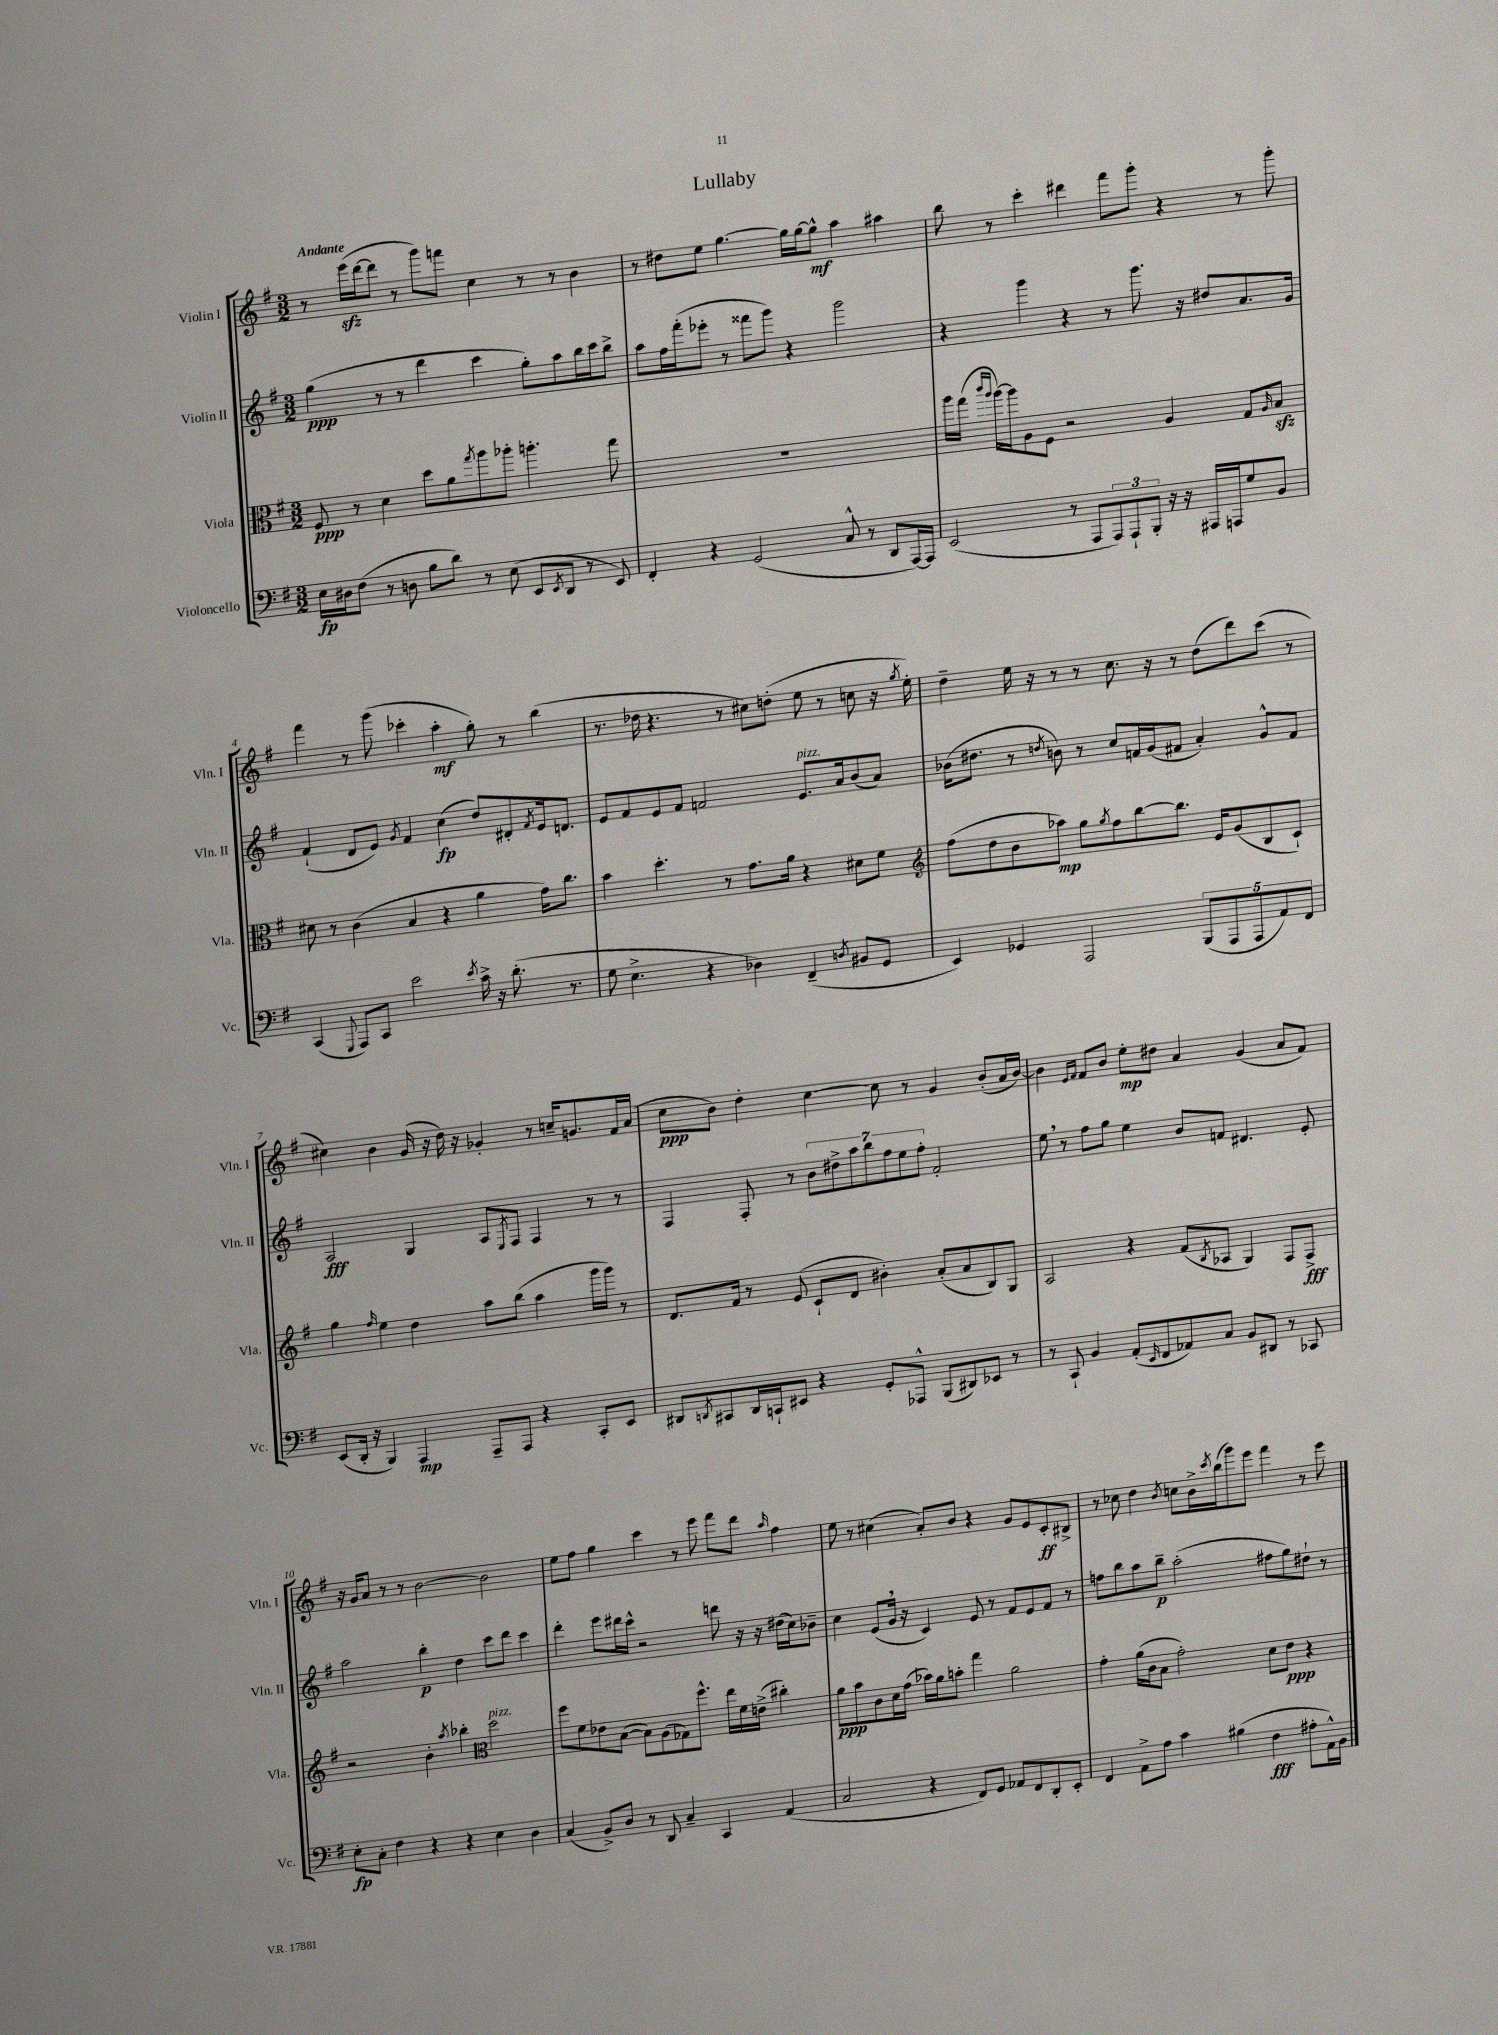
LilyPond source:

\header { title = "Lullaby" }
<<
\new StaffGroup <<
\new Staff = "s0" \with { instrumentName = "Violin I" shortInstrumentName = "Vln. I" } {
    \clef treble \key g \major \numericTimeSignature \time 3/2 \tempo "Andante"
    r8 e'''16\sfz( d'''16~ d'''8 r8 g'''8) f'''8 c''4 r8 r8 b'4 |
    r8 dis''8 e''8 g''4.~ g''16 g''16~ g''8-^\mf a''4 ais''4 |
    b''8 r8 c'''4-. dis'''4 fis'''8 g'''8-. r4 r8 g'''8-. |
    fis'''4 r8 g'''8( ces'''4-. a''4-.\mf g''8-.) r8 b''4( |
    r8. des''16 r4. r8 cis''8) d''8-.( e''8 r8 c''8 r16 \acciaccatura { g''8 } e''16-.) |
    d''4-- e''16 r16 r8 r8 c''8. r16 r8 d''8( d'''8) c'''8( r8 |
    cis''4) b'4 g'16( r16 d''16) r16 ges'4-. r8 c''16-- g'8. fis'16 a'16( |
    c''8\ppp b'8) d''4-. c''4~ c''8 r8 g'4 b'8-.( a'16 b'16~) |
    b'4 \grace { e'16 fis'16 } fis'8 b'8 e''8-.\mp dis''8 a'4 g'4( a'8 fis'8) |
    r16 g'16 a'8 r8 r8 b'2~ b'2 |
    e''8 fis''8 g''4 c'''4 r8 e'''8 fis'''8 d'''8 \grace { a''16 } fis''4 |
    e''8 r8 cis''4( a'8-.) b'8 r4 g'8 e'8 c'8-.\ff bis8-> |
    r8 ces''8 d''4 \acciaccatura { b'8 } c''8 b'16-> \acciaccatura { c'''8 } b''16( g'''8) e'''8 fis'''4 r8 e'''8 \bar "|." |
}
\new Staff = "s1" \with { instrumentName = "Violin II" shortInstrumentName = "Vln. II" } {
    \clef treble \key g \major \numericTimeSignature \time 3/2
    g''4\ppp( r8 r8 d'''4 c'''4 g''8-.) a''8 b''16 c'''16 b''8-> |
    a''8 fis''16 fis'''16-.( ees'''8-. r8 fisis'''8 g'''8) r4 g'''2 |
    r4 g'''4 r4 r8 g'''8. r16 dis''8 a'8. g'16 |
    fis'4-!( d'8 e'8) \acciaccatura { g'8 } fis'4 c''4\fp( d''8) dis'8-. \acciaccatura { fis'8 } e'16 d'8. |
    e'8 fis'8 e'8 fis'8 f'2 e'8.^\markup { \italic "pizz." } a'16 b'8( a'8) |
    bes'16( dis''8. r8 \acciaccatura { d''8 } b'8) r8 c''8 f'16 g'16( fis'8 a'4-.) g'8-^ fis'8 |
    a2\fff g4 a8 \acciaccatura { e8 } fis8 fis4 r8 r8 |
    fis4 fis8-. r8 \tuplet 7/4 { b'8 dis''8-> a''8 b''8 fis''8 e''8 fis''8-. } fis'2-. |
    e''8 \breathe r8 fis''8 g''8 e''4 b'8 f'8 dis'4. e'8-. |
    a''2 b''4-.\p d''4 c'''8 d'''8 c'''4 |
    d'''4-. e'''8 dis'''16 c'''16-^ r2 d'''8 r16 r16 dis''16( c''16) bes'8-- |
    c''4 e'8( g'16 \breathe r16 c'4) e'8 r8 fis'8 e'8 fis'8 r8 |
    f''8 b''8 a''8 b''8--\p a''2-.( fis''8 g''8) dis''8-! r8 \bar "|." |
}
\new Staff = "s2" \with { instrumentName = "Viola" shortInstrumentName = "Vla." } {
    \clef alto \key g \major \numericTimeSignature \time 3/2
    fis8\ppp r8 d'4 d''8 a'8 \acciaccatura { g''8 } a''8 aes''8-. a''4.-. g''8 |
    R1. |
    a''16 g''16( \grace { c'''16 a''16 } a''16~) a''16 a8 fis8 r2 a4 g8 \grace { a16 } b8\sfz |
    dis'8 r8 c'4( b4 r4 a'4 g'16) c''8. |
    b'4 d''4.-. r8 g'8. a'16 r4 dis'8 fis'8 |
    \clef treble fis''8( d''8 b'8 aes''8\mp) g''8 \acciaccatura { g''8 } fis''8 b''8~ b''8. e'16 g'8( b8 c'8-!) |
    g''4 \grace { fis''16 } e''4 d''4 a''8 b''8( a''4 g'''16 g'''16) r8 |
    d'8. fis'16 r8 e'8( c'8-! d'8 bis'4-.) a'8-.( a'8 b8) g8 |
    a2 r4 fis'8( \acciaccatura { b8 } aes8 g4) fis8 fis8->\fff |
    r2 b'4-. \acciaccatura { a''8 } bes''4-. \clef alto d''2^\markup { \italic "pizz." } |
    fis''8 fis'8 ees'8 b8~( b8) a8( ges8) fis''8.-^ e''16 fis'16 e'16->( cis''4-.) |
    a'8\ppp b'8 c'8 d'16 g'16( bes'16) a'16 b'8-. g''4 a'2 |
    g'4-. a'16( c'16 b8 g'2-.) d'8 e'8\ppp r4 \bar "|." |
}
\new Staff = "s3" \with { instrumentName = "Violoncello" shortInstrumentName = "Vc." } {
    \clef bass \key g \major \numericTimeSignature \time 3/2
    e16\fp dis16 fis8( r8 d8 b8 d'8) r8 e8( e,8 \acciaccatura { e,8 } d,8 r8 e,8) |
    fis,4-. r4 g,2( c8-^ r8 d,8 a,,16~) a,,16 |
    e,2( r8 a,,8 \tuplet 3/2 { a,,8) a,,8-! b,,8-. } r16 r16 ais,,16 a,,16 g8 b,8 |
    c,4( \appoggiatura { g,,8 } a,,8) c,8 e'2 \acciaccatura { e'8 } c'16-> r16 d'8.-.( r8. |
    g8 e4.-> r4 des4) fis,4--( \acciaccatura { d8 } bis,8 g,8 |
    e,4) ges,4 a,,2 \tuplet 5/4 { b,,8( a,,8 a,,8 a,8) fis,8 } |
    e,8( d,16-. r16 b,,4) a,,4\mp a,,8-- a,,8 r4 c,8-. e,8 |
    dis,8 \acciaccatura { d,8 } cis,8 d,16 c,16-! eis,8 r4 g,8-. aes,,8-^ b,,8( dis,8) ees,8 r8 |
    r8 c,8-! b,4 a,8-.( \grace { e,16 } fis,8 aes,8) c8 b,8 dis,8 r8 ces,8 |
    e8-.\fp c8-. fis4 r4 r4 e4 d4 |
    c4( b,8->) d8 r8 d,8 c4-- c,4 a,4( |
    c2 r4 fis,8) g,8 aes,8 fis,8 d,8-. e,8-. |
    fis,4 a,8-> a8 c'4 bis4( fis4\fff ais8-. a,16-^) b,16 \bar "|." |
}
>>
>>
